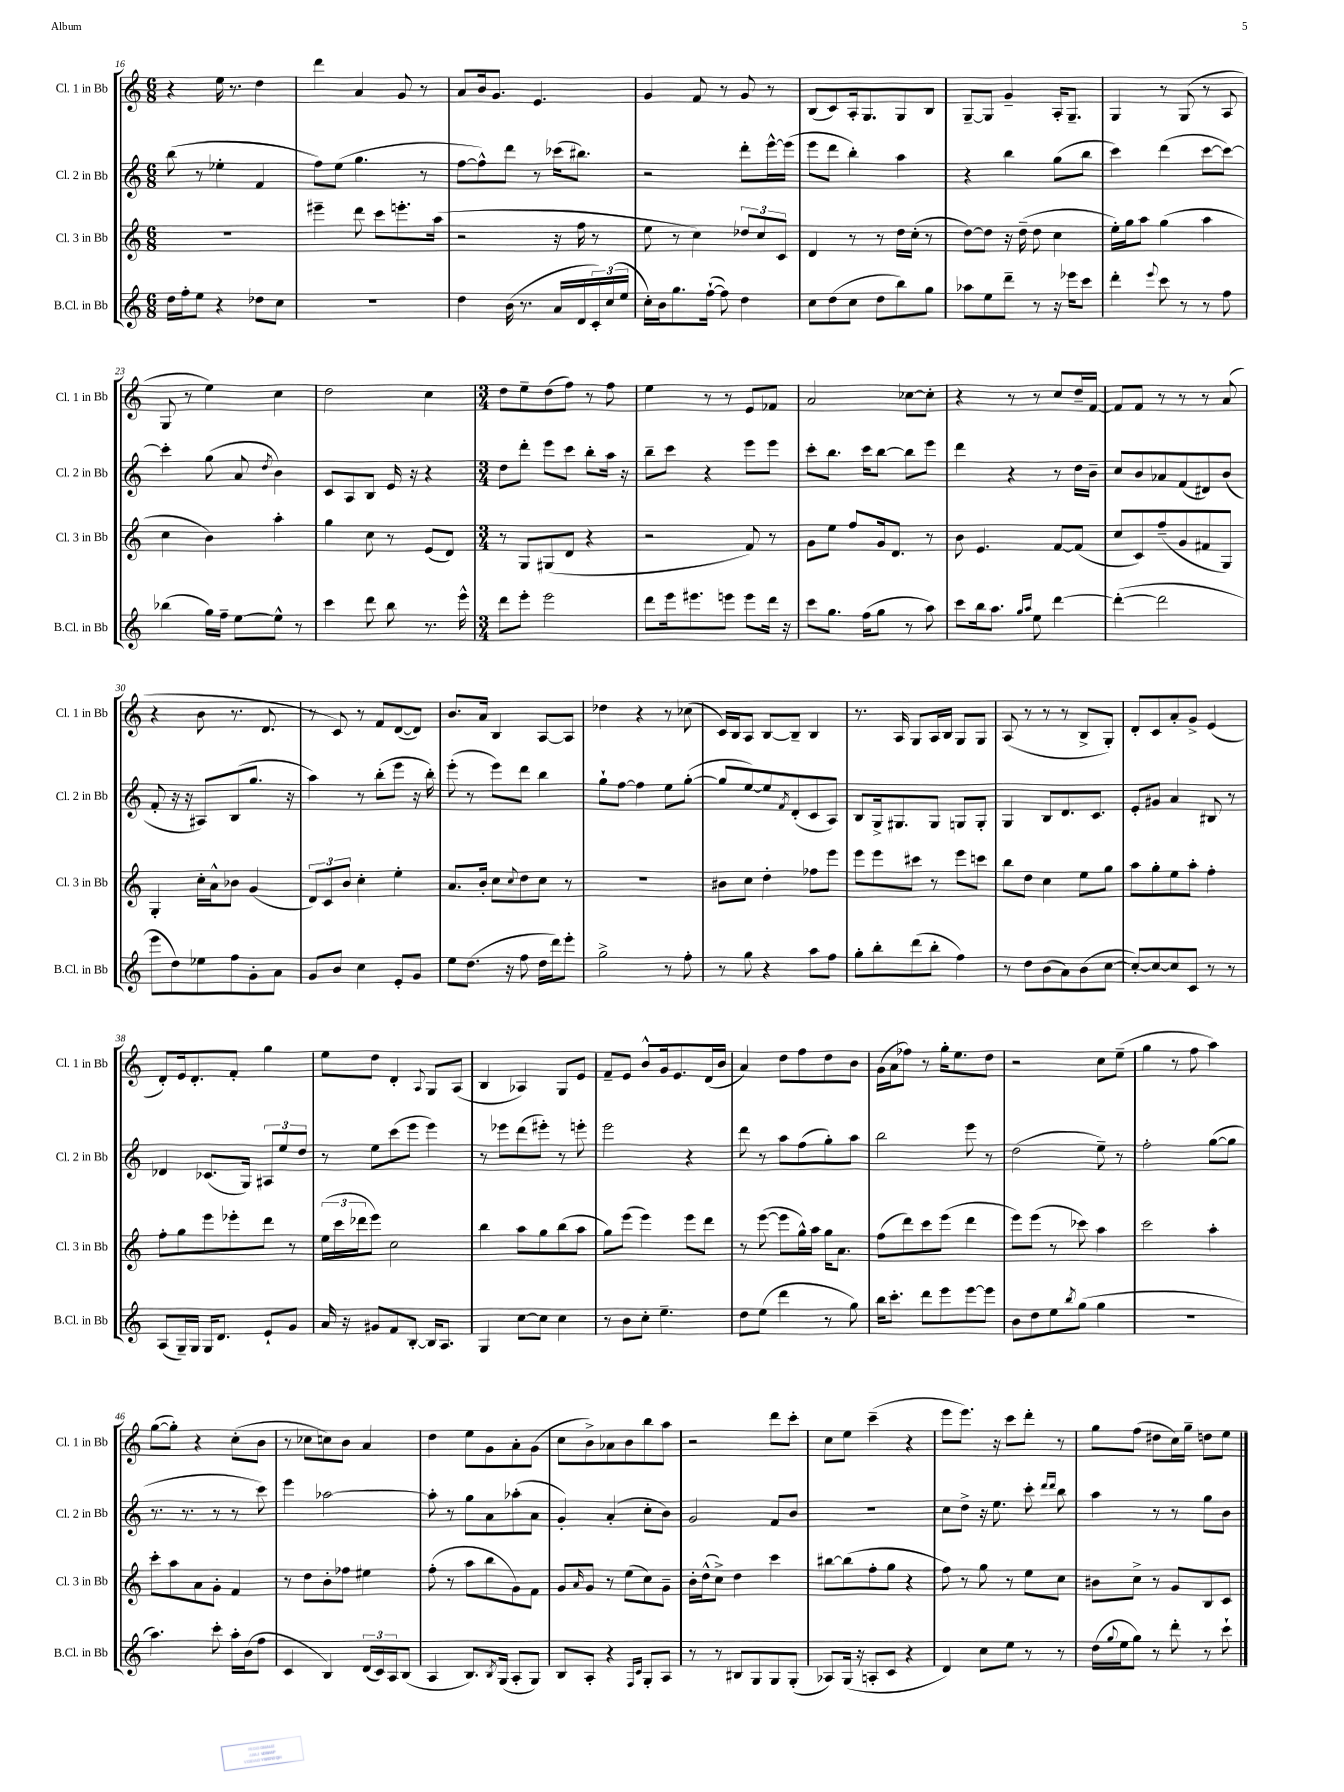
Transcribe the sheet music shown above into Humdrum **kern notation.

**kern	**kern	**kern	**kern
*staff4	*staff3	*staff2	*staff1
*clefG2	*clefG2	*clefG2	*clefG2
*k[]	*k[]	*k[]	*k[]
*M6/8	*M6/8	*M6/8	*M6/8
16dd	2.r	(8bb	4r
16ff'	.	.	.
8ee	.	8r	.
4r	.	4ee-'	16ee
.	.	.	8.r
8dd-	.	4f	4dd
8cc	.	.	.
=	=	=	=
2.r	4eee#~	8ff)	4ddd
.	.	(8ee	.
.	8ddd	4.gg	4a
.	8ccc	.	.
.	8.eee'	.	8g
.	.	8r	8r
.	(16aa	.	.
=	=	=	=
4dd	2r	[8ff	8a
.	.	8ff^^])	16b
.	.	.	8.g
(16b	.	8ddd	.
8.r	.	.	.
.	.	8r	4.e
16a	16r	(16ccc-	.
16d	16ff	8.bb#)	.
24c')	8r	.	.
(24cc	.	.	.
24ee	.	.	.
=	=	=	=
16cc')	8ee	2r	4g
16b	.	.	.
8.gg	8r	.	.
.	4cc)	.	8f
([16ff`	.	.	.
8ff])	.	.	8r
4dd	12dd-	8ddd'	8g
.	12cc	.	.
.	.	[16eee^^	8r
.	12c	.	.
.	.	(16eee]	.
=	=	=	=
8cc	4d	8eee	(8B
(8dd	.	8ddd	8c)
8cc	8r	4bb')	16A'
.	.	.	8.G
8dd	8r	.	.
8bb)	16dd	4aa	8G
.	(16cc'	.	.
8gg	8r	.	8B
=	=	=	=
8aa-	[8dd)	4r	[8G~
8ee	8dd]	.	8G]
8ddd~	16r	4bb	4g~
.	(16dd~	.	.
8r	8dd	.	.
16r	4cc	(8gg	16A'
16eee-	.	.	8.G~
8ccc	.	8bb	.
=	=	=	=
4ddd'	16ee')	4ccc)	4G
.	16gg	.	.
.	8aa	.	.
8qqeee	.	.	.
8ccc	(4gg	(4ddd	8r
8r	.	.	(8G
8r	4aa	[8ccc	8r
8ff	.	8ccc_)	8A
=	=	=	=
(4bb-	4cc	4ccc']	8G
.	.	.	8r
16gg)	4b)	(8gg	4ee)
16ff~	.	.	.
[8ee	.	8a	.
.	.	8qdd	.
8ee^^]	4aa'	4b)	4cc
8r	.	.	.
=	=	=	=
4ccc	4gg	8c	2dd
.	.	8A	.
8ddd	8cc	8B	.
8bb	8r	16e	.
.	.	16r	.
8.r	(8e	4r	4cc
.	8d)	.	.
16eee^^	.	.	.
=	=	=	=
*M3/4	*M3/4	*M3/4	*M3/4
8ddd	8r	8dd	8dd
8eee'	8G	8ddd'	8ee~
2eee	(8G#	8eee	(8dd
.	8d	8ccc	8ff)
.	4r	8bb'	8r
.	.	16aa	8ff
.	.	16r	.
=	=	=	=
8ddd	2r	8bb~	4ee
16eee	.	8ccc	.
8.eee#	.	.	.
.	.	4r	8r
8eee	.	.	8r
8eee	8f)	8eee	8e
16ddd	8r	8eee	8f-
16r	.	.	.
=	=	=	=
8ccc	8g	8ccc'	2a
8.gg	8ee	8.bb	.
.	8ff	.	.
(16ff	.	16ccc	.
8gg	16g	[8bb	.
.	8.d	.	.
8r	.	8bb]	[8cc-
8aa)	8r	8eee	8cc-']
=	=	=	=
8ccc	8b	4ddd	4r
16bb	4.e	.	.
8.aa	.	.	.
.	.	4r	8r
16qqgg	.	.	.
16qqaa	.	.	.
8ee	.	.	8r
[4ddd	[8f	8r	8cc
.	(8f]	16dd	16dd~
.	.	16b~	[16f
=	=	=	=
(4ddd'_	8cc	8cc	8f]
.	8c)	8b	8f
2ddd]	(8ff~	8a-	8r
.	8g	(8f	8r
.	8f#	8d#)	8r
.	8G)	(8b	(8a
=	=	=	=
8eee	4G'	8f'	4r
8dd)	.	16r	.
.	.	16r	.
8ee-	16cc'	8A#)	8b
.	16a^^	.	.
8ff	8b-	(8B	8.r
8g'	(4g	8.gg	.
.	.	.	8.d
8a	.	.	.
.	.	16r	.
=	=	=	=
8g	12d)	4aa)	8r
.	12c	.	.
8b	.	.	8c)
.	12b	.	.
4cc	4cc'	8r	8r
.	.	(8bb'	8f
8e'	4ee'	8eee	([8d
8g	.	16r	8d])
.	.	16bb')	.
=	=	=	=
8ee	8.a	(8eee'	8.b
(8.dd	.	8r	.
.	16b'	.	16a
.	8cc	8eee)	4B
16r	.	.	.
.	8qqcc	.	.
8ff	8dd	8ddd	.
16dd	8cc	4bb	[8A
16ddd)	.	.	.
8eee'	8r	.	8A]
=	=	=	=
2gg^	2.r	8gg`	4dd-
.	.	[8ff	.
.	.	4ff]	4r
8r	.	8ee	8r
8ff'	.	([8gg'	(8cc-
=	=	=	=
8r	8b#	8gg]	16c)
.	.	.	16B
8gg	8cc	[8ee)	8A
4r	4dd'	8ee]	[8B
.	.	8qf	.
.	.	(8d'	8B~]
8aa	8ff-	8c	4B
8ff	8eee	8A)	.
=	=	=	=
8gg'	8eee	8B	8.r
8bb'	8eee	16G^	.
.	.	8.G#	16A
(8ddd	8ccc#	.	8G
8bb'	8r	8G#	16A
.	.	.	16B
4ff)	8eee	8G	8G
.	8ccc	8G'	8G
=	=	=	=
8r	8bb	4G	(8A
8dd	8dd	.	8r
(8b	4cc	8B	8r
8a)	.	8.d	8r
(8b	8ee	.	8B^
.	.	8.c	.
[8cc	8gg	.	8G')
=	=	=	=
8cc'_)	8aa	8e'	8d'
8cc_	8gg'	8g#	8c
8cc]	8ee	4a	8a'
8c	8aa'	.	8g^
8r	4ff'	8B#	(4e
8r	.	8r	.
=	=	=	=
(8A	8ff'	4d-	8d')
16G~)	8gg	.	16e
16G	.	.	8.d'
16G	8eee	(8.c-	.
8.d	.	.	.
.	8eee-'	.	8f'
.	.	16G)	.
8e`	8ddd	12A#	4gg
.	.	12ee	.
8g	8r	.	.
.	.	12dd	.
=	=	=	=
16a	(24ee	8r	8ee
.	24ccc	.	.
16r	.	.	.
.	24ddd-	.	.
8g#	8eee)	8ee	8dd
8f	2cc	(8ccc	4d'
[8B'	.	8eee	.
.	.	.	8qqA
16B]	.	4eee)	8G
8.A	.	.	.
.	.	.	(8A
=	=	=	=
4G	4bb	8r	4B
.	.	8eee-	.
[8cc	8aa	(8ddd	4A-)
8cc]	8gg	8eee#')	.
4cc	(8bb	8r	8G
.	8aa	8eee'	8e
=	=	=	=
8r	8gg)	2eee	8f~
8b	(8eee	.	8e
8cc'	4eee)	.	8b^^
4.ee~	.	.	16g
.	.	.	8.e
.	8eee	4r	.
.	8ddd	.	(16d
.	.	.	16b
=	=	=	=
8dd	8r	8ddd	4a)
(8ee	([8eee	8r	.
4ddd	8eee]	8aa	8dd
.	16gg^^)	(8ff	8ff
.	16aa	.	.
8r	16gg	8gg')	8dd
.	8.a	.	.
8gg)	.	8aa	8b
=	=	=	=
16bb	(8ff	2bb	(16g
8.ccc'	.	.	16a
.	8ddd)	.	8ff-)
8ddd	8ccc	.	8r
8eee	(8eee	.	16gg'
.	.	.	8.ee
[8eee	4ddd	8eee	.
8eee]	.	8r	8dd
=	=	=	=
8b	8eee)	(2dd	2r
8dd	(8eee	.	.
8ee	8r	.	.
8qbb	.	.	.
(8gg	8ccc-)	.	.
4gg	4aa	8ee~)	8cc
.	.	8r	(8ee~
=	=	=	=
2.r	2ccc	2ff'	4gg
.	.	.	8r
.	.	.	8ff
.	4aa'	([8gg	4aa)
.	.	8gg]	.
=	=	=	=
4.aa)	8ccc'	8.r	([8gg
.	8aa	.	8gg'])
.	.	8.r	.
.	8a	.	4r
8ccc'	8g'	8r	.
16aa'	4f	8r	(8cc'
(16b	.	.	.
8ff	.	8ccc)	8b
=	=	=	=
4c	8r	4eee	8r
.	8dd	.	8cc-
4B)	8b'	[2aa-	8cc)
.	8ff-	.	8b
(24d	4ee#	.	4a
24c)	.	.	.
24A	.	.	.
(8B	.	.	.
=	=	=	=
4A	(8ff'	8aa-']	4dd
.	8r	8r	.
8.B)	8aa	8gg	8ee
.	8bb	8a	8g
8qB	.	.	.
(16G	.	.	.
8A'	8g)	(8aa-'	8a'
8G)	8f	8a	(8g
=	=	=	=
8B	8g	4g')	8cc
.	16qqa	.	.
8A'	8g	.	8b^)
4r	8r	(4a'	8a-
.	(8ee	.	8b
16qqF	.	.	.
16qqc	.	.	.
8G'	8cc)	8cc'	8bb
8A	8g~	8b)	8aa
=	=	=	=
8r	16b'	2g	2r
.	(16dd^^	.	.
8r	8cc^)	.	.
8B#	4dd	.	.
8G	.	.	.
8G	4ccc	8f	8ddd
(8G'	.	8b	8ccc'
=	=	=	=
8A-)	[8bb#	2.r	8cc
(16G	(8bb#]	.	8ee
16r	.	.	.
8A'	8ff'	.	(4ccc~
8c	8gg	.	.
4r	4r	.	4r
=	=	=	=
4d)	8ff)	8cc	8eee
.	8r	8dd^	8.eee)
8cc	8gg	16r	.
.	.	8.ee	16r
8ee	8r	.	8ccc
8r	8ee	8ccc'	8ddd'
.	.	16qqddd	.
.	.	16qqddd	.
8r	8cc	8bb	8r
=	=	=	=
(16dd	8b#	4aa	8gg
8qqgg	.	.	.
16ee	.	.	.
8gg)	8cc^	.	(8ff
8r	8r	8r	8dd#
8ddd'	8g	8r	16cc)
.	.	.	16gg~
8r	8B	8gg	8dd
8ccc`	8c	8b	8ee
==	==	==	==
*-	*-	*-	*-
